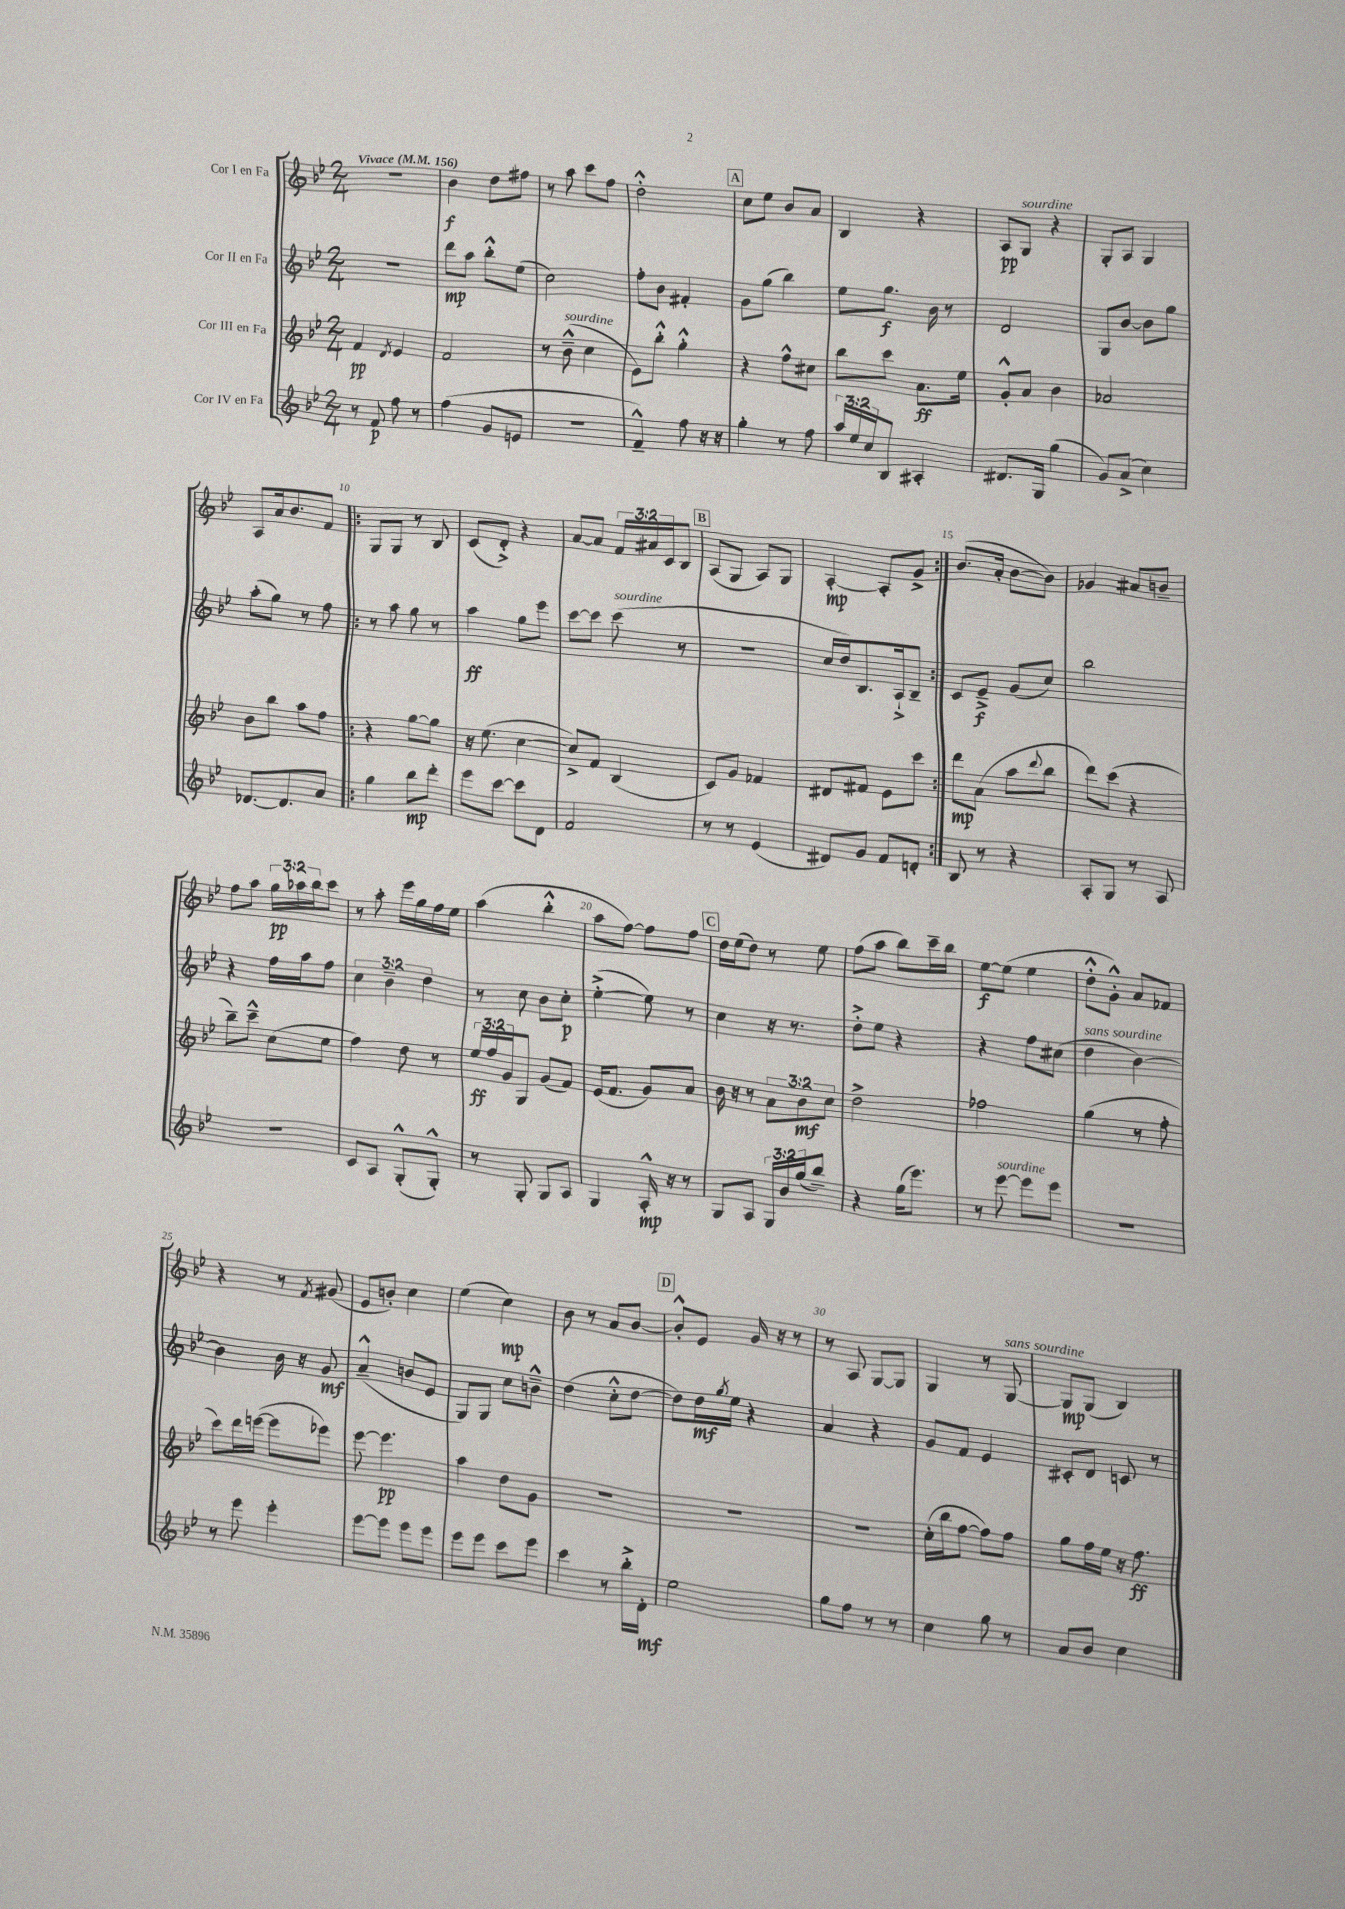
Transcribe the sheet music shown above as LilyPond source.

<<
\new StaffGroup <<
\new Staff = "s0" \with { instrumentName = "Cor I en Fa" } {
    \clef treble \key bes \major \numericTimeSignature \time 2/4 \override Staff.TupletNumber.text = #tuplet-number::calc-fraction-text \tempo "Vivace" 4 = 156
    R2 |
    bes'4\f d''8 fis''8 |
    r8 a''8 c'''8 f''8 |
    d''2-.-^ |
    \mark \markup { \box "A" } c''8 ees''8 bes'8 a'8 |
    bes4 r4 |
    a8\pp g8^\markup { \italic "sourdine" } r4 |
    g8-. a8 g4 |
    a8 a'16 bes'8. f'8 |
    \repeat volta 2 { g8 g8 r8 bes8 |
    c'8( d'8-.->) r4 |
    a'8~ a'8 \tuplet 3/2 { f'16 ais'16 c'16 } bes8 |
    \mark \markup { \box "B" } a8( g8 a8) g8 |
    a4~-.\mp a8-. g'8-> | }
    bes'8.( a'16-. bes'8~ bes'8) |
    ges'4 ais'8 b'8-- |
    f''8 a''8 \tuplet 3/2 { g''16\pp aes''16 bes''16 } c'''8 |
    r8 a''8-. ees'''16 g''16 f''16 ees''16 |
    a''4( bes''4-.-^ |
    a''8 f''8~) f''8 f''8 |
    \mark \markup { \box "C" } d''16 ees''16( d''8) r8 ees''8 |
    f''8( a''8 bes''8) c'''16-- bes''16 |
    ees''8~\f ees''8( ees''4 |
    d''8-.-^ g'8-.-^) a'8 fes'8 |
    r4 r8 \acciaccatura { f'8 } gis'8( |
    ees'8 b'8-.) c''4 |
    ees''4( c''4\mp) |
    bes'8 r8 a'8 bes'8~ |
    \mark \markup { \box "D" } bes'8-.-^ ees'8 g'16 r16 r8 |
    r8 a8 g8~ g8 |
    g4 r8 g8~^\markup { \italic "sans sourdine" } |
    g8\mp g8( bes4) \bar "|." |
}
\new Staff = "s1" \with { instrumentName = "Cor II en Fa" } {
    \clef treble \key bes \major \numericTimeSignature \time 2/4 \override Staff.TupletNumber.text = #tuplet-number::calc-fraction-text
    R2 |
    d'''8\mp a''8 bes''8-.-^ ees''8( |
    c''2) |
    f''8-. bes'8 fis'4-. |
    \mark \markup { \box "A" } g'8 g''8( bes''4) |
    ees''8 g''8.\f bes'16 r8 |
    d'2 |
    g8 bes'8~ bes'8 g''8 |
    a''8-.( g''8) r8 f''8 |
    \repeat volta 2 { r8 a''8 g''8 r8 |
    a''4\ff g''8 ees'''8 |
    c'''8~ c'''8 c'''8^\markup { \italic "sourdine" }( r8 |
    \mark \markup { \box "B" } R2 |
    c''16 d''16) bes8. a16-!-> bes8-- | }
    c'8 ees'8--->\f g'8( c''8) |
    bes''2 |
    r4 f''16 a''16 f''8 |
    \tuplet 3/2 { c''4 bes'4-- d''4 } |
    r8 c''8 bes'8 c''8-.\p |
    ees''4~-.->( ees''8) r8 |
    \mark \markup { \box "C" } c''4 r16 r8. |
    d''8-.-> ees''8 r4 |
    r4 f''8 cis''8( |
    d''4^\markup { \italic "sans sourdine" } bes'4~) |
    bes'4 bes'16 r16 g'8\mf |
    a'4---^( b'8 ees'8 |
    g8) g8 c''8 b'8---^ |
    d''4( c''8-.-^ d''8~ |
    \mark \markup { \box "D" } d''8) d''16\mf \acciaccatura { g''8 } ees''16 r4 |
    a'4 r4 |
    g'8 f'8 ees'4 |
    cis'8-. d'8 c'8 r8 \bar "|." |
}
\new Staff = "s2" \with { instrumentName = "Cor III en Fa" } {
    \clef treble \key bes \major \numericTimeSignature \time 2/4 \override Staff.TupletNumber.text = #tuplet-number::calc-fraction-text
    f'4\pp \acciaccatura { d'8 } ees'4 |
    f'2 |
    r8 bes'8---^^\markup { \italic "sourdine" }( c''4 |
    ees'8) bes''8-.-^ g''4-.-^ |
    \mark \markup { \box "A" } r4 f''8-^ cis''8 |
    bes''8 c'''8 a'8.\ff ees''16 |
    g'8-.-^ a'8 bes'4 |
    aes'2 |
    bes'8 bes''8 a''8 f''8 |
    \repeat volta 2 { r4 g''8~ g''8 |
    r16 ees''8.( c''4~ |
    c''8->) f'8 bes4( |
    \mark \markup { \box "B" } c'8) g'8 fes'4 |
    dis'8 fis'8 ees'8 c'''8 | }
    d'''8\mp a'8( a''8 \appoggiatura { d'''8 } bes''8 |
    d'''8) c'''8( r4 |
    bes''8--) c'''8---^ c''8( ees''8 |
    f''4) d''8 r8 |
    \tuplet 3/2 { ees''16\ff f''16 g'16 } g8 g'8( f'8) |
    ees'16( f'8. g'8) a'8 |
    \mark \markup { \box "C" } bes'16 r16 r8 \tuplet 3/2 { a'8 bes'8\mf c''8 } |
    d''2-> |
    fes''2 |
    g''4( r8 f''8-. |
    c'''8) d'''16 e'''16~( e'''8 ees'''8) |
    ees'''8~ ees'''4.\pp |
    a''4 d''8 g'8 |
    R2 |
    \mark \markup { \box "D" } R2 |
    R2 |
    c''16-.( bes''16 f''8~ f''8) f''8 |
    g''8 f''16 ees''16 r16 f''8.\ff \bar "|." |
}
\new Staff = "s3" \with { instrumentName = "Cor IV en Fa" } {
    \clef treble \key bes \major \numericTimeSignature \time 2/4 \override Staff.TupletNumber.text = #tuplet-number::calc-fraction-text
    r8 f'8\p f''8 r8 |
    f''4( g'8 e'8 |
    r2 |
    f'4---^) f''8 r16 r16 |
    \mark \markup { \box "A" } g''4-. r8 f''8 |
    \tuplet 3/2 { a''16 ees''16 c''16 } bes8 ais4-. |
    dis'8. g16 g''4( |
    g'8) a'8->( c''4) |
    des'8.~ des'8. a'8 |
    \repeat volta 2 { g''4 bes''8\mp d'''8-. |
    ees'''8 c'''8~ c'''8 d'8 |
    f'2 |
    \mark \markup { \box "B" } r8 r8 ees'4( |
    dis'8) g'8 f'8 d'8-. | }
    bes8 r8 r4 |
    a8-. g8 r8 a8 |
    R2 |
    c'8 a8 g8-.-^( g8-.-^) |
    r8 g8-. g8 a8 |
    g4 a16-.-^\mp r16 r8 |
    \mark \markup { \box "C" } g8 a8 \tuplet 3/2 { g16 bes'16 g''16( } bes''8--) |
    r4 g''16( ees'''8.) |
    r8 ees'''8~^\markup { \italic "sourdine" } ees'''8 ees'''8 |
    r2 |
    r8 ees'''8 ees'''4-. |
    ees'''8~ ees'''8 ees'''8 ees'''8 |
    ees'''8 ees'''8 c'''8 ees'''8 |
    c'''4 r8 bes''16-.-> d'16-.\mf |
    \mark \markup { \box "D" } ees''2 |
    g''8 f''8 r8 r8 |
    c''4 g''8 r8 |
    a'8 bes'8 c''4 \bar "|." |
}
>>
>>
\layout { \context { \Score \override BarNumber.break-visibility = ##(#f #t #t) barNumberVisibility = #(every-nth-bar-number-visible 5) } }
